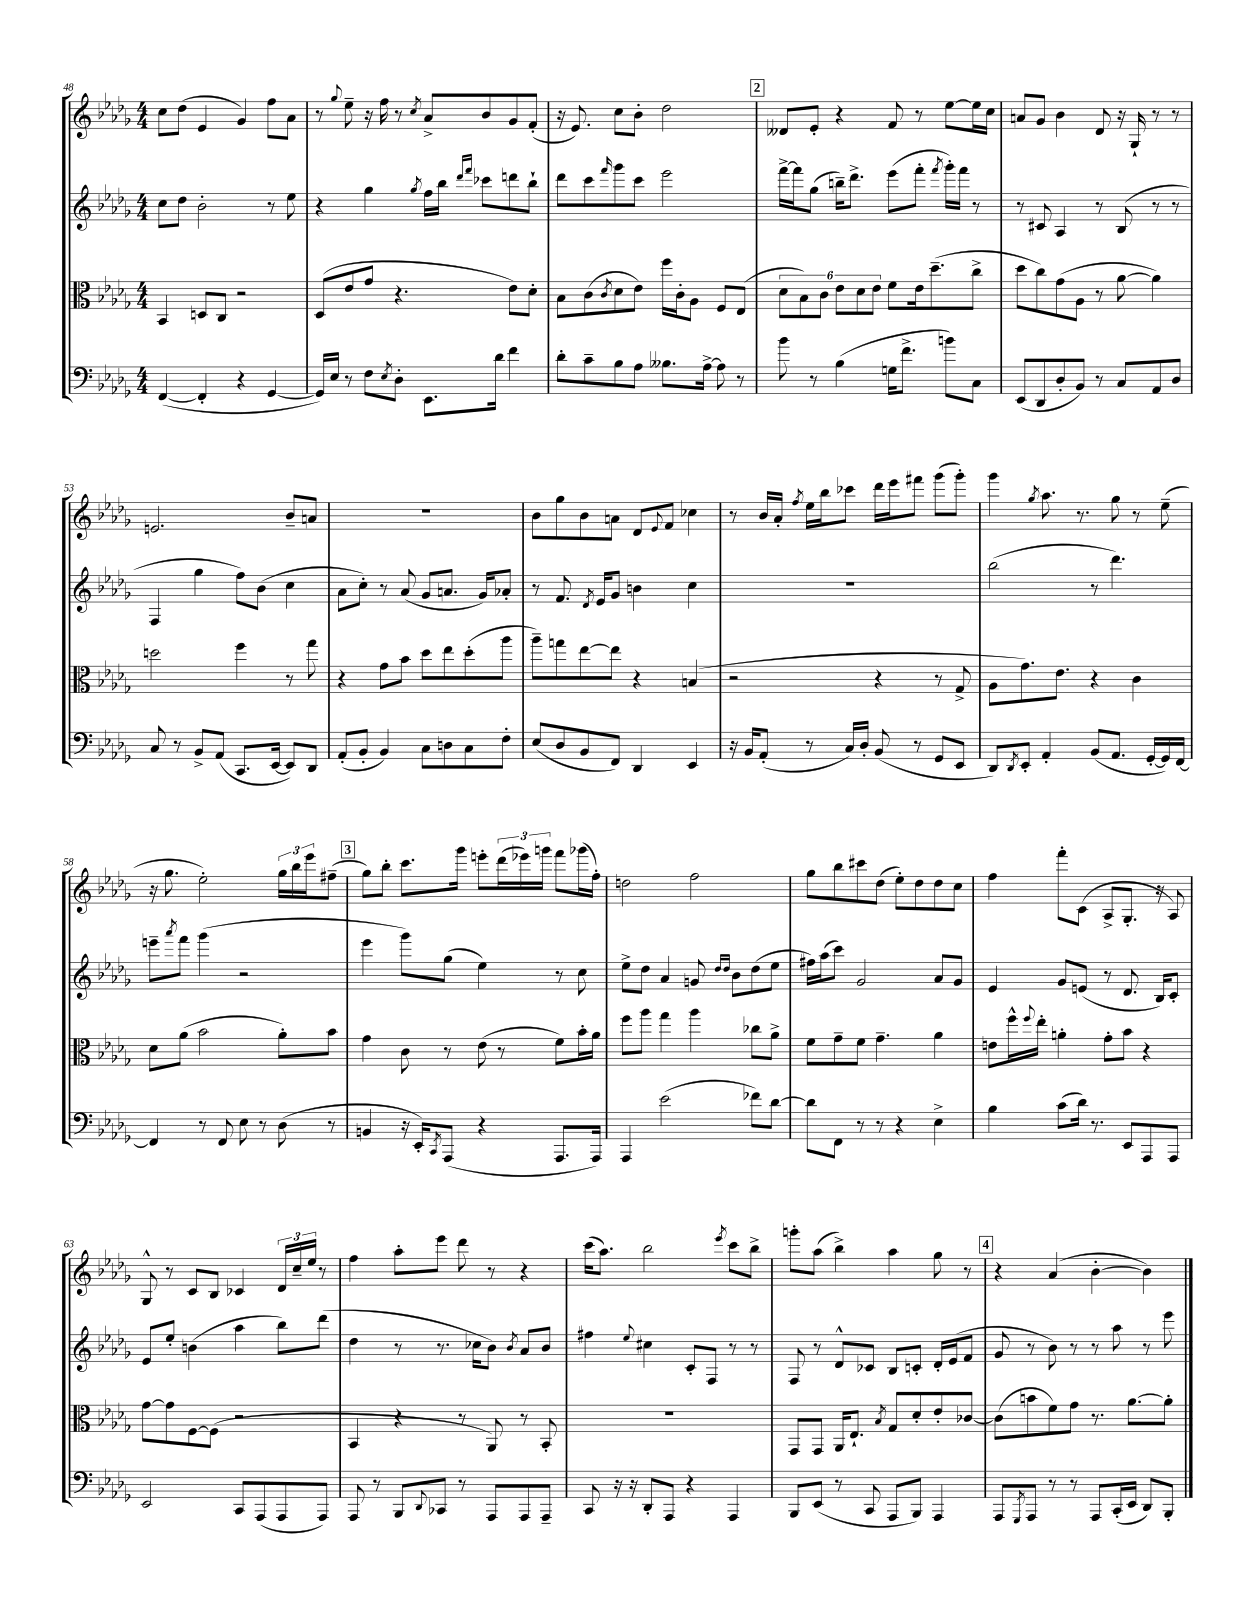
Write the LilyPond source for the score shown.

<<
\new StaffGroup <<
\new Staff = "s0" {
    \clef treble \key des \major \numericTimeSignature \time 4/4
    c''8 des''8( ees'4 ges'4) f''8 aes'8 |
    r8 \appoggiatura { ges''8 } ees''8-- r16 f''16 r8 \acciaccatura { c''8 } aes'8-> bes'8 ges'8 f'8-.( |
    r16 ees'8.) c''8 bes'8-. des''2 |
    \mark \markup { \box "2" } deses'8 ees'8-. r4 f'8 r8 ees''8~ ees''16 c''16 |
    a'8 ges'8 bes'4 des'8 r16 ges16-! r8 r8 |
    e'2. bes'8-- a'8 |
    R1 |
    bes'8 ges''8 bes'8 a'8 des'8 \appoggiatura { ees'8 } f'8 ces''4 |
    r8 bes'16 aes'16-. \acciaccatura { f''8 } ees''16 bes''16 ces'''8 des'''16 ees'''16 fis'''8 ges'''8( ges'''8-.) |
    ges'''4 \acciaccatura { ges''8 } aes''8. r8. ges''8 r8 ees''8--( |
    r16 ges''8. ees''2-.) \tuplet 3/2 { ges''16 bes''16 ees'''16 } fis''8--( |
    \mark \markup { \box "3" } ges''8) bes''8-. c'''8. ges'''16 e'''8-. \tuplet 3/2 { des'''16( ees'''16) g'''16 } f'''8 ges'''16( f''16-.) |
    d''2 f''2 |
    ges''8 bes''8 cis'''8 des''8( ees''8-.) des''8 des''8 c''8 |
    f''4 f'''8-. c'8( aes8-> ges8.-. r16 aes8) |
    ges8-^ r8 c'8 bes8 ces'4 \tuplet 3/2 { des'16 c''16-- ees''16 } r8 |
    f''4 aes''8-. ees'''8 des'''8 r8 r4 |
    c'''16( aes''8.) bes''2 \acciaccatura { ees'''8 } c'''8 bes''8-> |
    g'''8-. aes''8( bes''4->) aes''4 ges''8 r8 |
    \mark \markup { \box "4" } r4 aes'4( bes'4~-. bes'4) \bar "|." |
}
\new Staff = "s1" {
    \clef treble \key des \major \numericTimeSignature \time 4/4
    c''8 des''8 bes'2-. r8 ees''8 |
    r4 ges''4 \acciaccatura { ges''8 } f''16 bes''16 \grace { des'''16 f'''16 } ces'''8 d'''8 bes''8-! |
    des'''8 c'''8 \grace { f'''16 } ges'''8 c'''8 ees'''2 |
    \mark \markup { \box "2" } f'''16~-> f'''16 ges''8( b''16--) des'''8.-> ees'''8( f'''8-. \acciaccatura { f'''8 } ges'''16-.) f'''16 r8 |
    r8 cis'8 aes4 r8 bes8( r8 r8 |
    f4 ges''4 f''8) bes'8( c''4 |
    aes'8 c''8-.) r8 aes'8( ges'8 a'8. ges'16) aes'8-. |
    r8 f'8. \acciaccatura { des'8 } ees'16 ges'8 b'4 c''4 |
    R1 |
    bes''2( r8 des'''4.) |
    e'''8-- \acciaccatura { aes'''8 } f'''8 ges'''4( r2 |
    \mark \markup { \box "3" } ees'''4 ges'''8) ges''8( ees''4) r8 c''8 |
    ees''8-> des''8 aes'4 g'8 \grace { des''16 des''16 } bes'8 des''8( ees''8 |
    fis''16) aes''16( c'''8) ges'2 aes'8 ges'8 |
    ees'4 ges'8 e'8( r8 des'8. bes16) c'8-. |
    ees'8 ees''8-. b'4( aes''4 bes''8) des'''8( |
    des''4 r8 r8. ces''16 bes'8) \acciaccatura { bes'8 } aes'8 bes'8 |
    fis''4 \appoggiatura { ees''8 } cis''4 c'8-. f8 r8 r8 |
    f8 r8 des'8-^ ces'8 bes8 c'8-. des'16-. ees'16( f'8 |
    \mark \markup { \box "4" } ges'8 r8 bes'8) r8 r8 aes''8 r8 ees'''8 \bar "|." |
}
\new Staff = "s2" {
    \clef alto \key des \major \numericTimeSignature \time 4/4
    bes,4 d8 c8 r2 |
    des8( ees'8 ges'8 r4. ees'8) des'8-. |
    bes8 c'8( \acciaccatura { c'8 } des'8 ees'8) f''16 c'16-. aes8 f8 ees8( |
    \mark \markup { \box "2" } \tuplet 6/4 { des'8 bes8) c'8 ees'8 des'8 ees'8 } f'8 ees'16 des''8.--( c''8-> |
    des''8 c''8) ges'8( aes8 r8 aes'8~ aes'4) |
    d''2 f''4 r8 ges''8 |
    r4 ges'8 bes'8 des''8 ees''8 des''8-.( aes''8 |
    aes''8--) g''8 ees''8~ ees''8 r4 b4( |
    r2 r4 r8 ges8-> |
    aes8 ges'8.) ees'8. r4 c'4 |
    des'8 aes'8( bes'2 aes'8-.) bes'8 |
    \mark \markup { \box "3" } ges'4 c'8 r8 ees'8( r8 f'8) bes'16-. aes'16 |
    f''8 aes''8 ges''4 aes''4 ces''8 aes'8-> |
    f'8 ges'8-- f'8 ges'4.-- aes'4 |
    e'8 f''16-^ \appoggiatura { f''8 } ees''16-. a'4-. ges'8-. bes'8 r4 |
    ges'8~ ges'8 f8~ f8( r2 |
    bes,4 r4 r8 aes,8) r8 bes,8-. |
    R1 |
    ges,8 ges,8 aes,16 ees8.-! \acciaccatura { bes8 } ges8 des'8-. ees'8-. ces'8~ |
    \mark \markup { \box "4" } ces'8( b'8 f'8) ges'8 r8. aes'8.~ aes'8-. \bar "|." |
}
\new Staff = "s3" {
    \clef bass \key des \major \numericTimeSignature \time 4/4
    f,4~( f,4-. r4 ges,4~ |
    ges,16) ees16 r8 f8 \acciaccatura { ees8 } des8-. ees,8. des'16 f'4 |
    des'8-. c'8-- bes8 aes8 beses8. aes16~-> aes8 r8 |
    \mark \markup { \box "2" } bes'8 r8 bes4( g16 f'8.-> b'8) c8 |
    ees,8( des,8 des8-. bes,8) r8 c8 aes,8 des8 |
    c8 r8 bes,8-> aes,8( c,8. ees,16~ ees,8) des,8 |
    aes,8-.( bes,8-. bes,4) c8 d8 c8 f8-. |
    ees8( des8 bes,8 f,8) des,4 ees,4 |
    r16 bes,16 aes,8-.( r8 c16) des16-. bes,8( r8 ges,8 ees,8 |
    des,8) \acciaccatura { des,8 } ees,8-. aes,4-. bes,8( aes,8. ges,16~-. ges,16) f,16~ |
    f,4 r8 f,8 ees8 r8 des8( r8 |
    \mark \markup { \box "3" } b,4 r16 ees,16-.) \acciaccatura { c,8 } aes,,8( r4 aes,,8. aes,,16) |
    aes,,4 ees'2( fes'8) des'8~ |
    des'8 f,8 r8 r8 r4 ees4-> |
    bes4 c'8( des'16) r8. ees,8 aes,,8 aes,,8 |
    ees,2 c,8 aes,,8( aes,,8 aes,,8) |
    aes,,8 r8 bes,,8 \appoggiatura { des,8 } ces,8 r8 aes,,8 aes,,8 aes,,8-- |
    c,8 r16 r16 des,8-. aes,,8 r4 aes,,4 |
    bes,,8 ees,8( r8 c,8 aes,,8 bes,,8) aes,,4 |
    \mark \markup { \box "4" } aes,,8 \acciaccatura { ges,,8 } aes,,8 r8 r8 aes,,8 c,16-.( ees,16 des,8) bes,,8-. \bar "|." |
}
>>
>>
\layout { \context { \Score currentBarNumber = #48 } }
